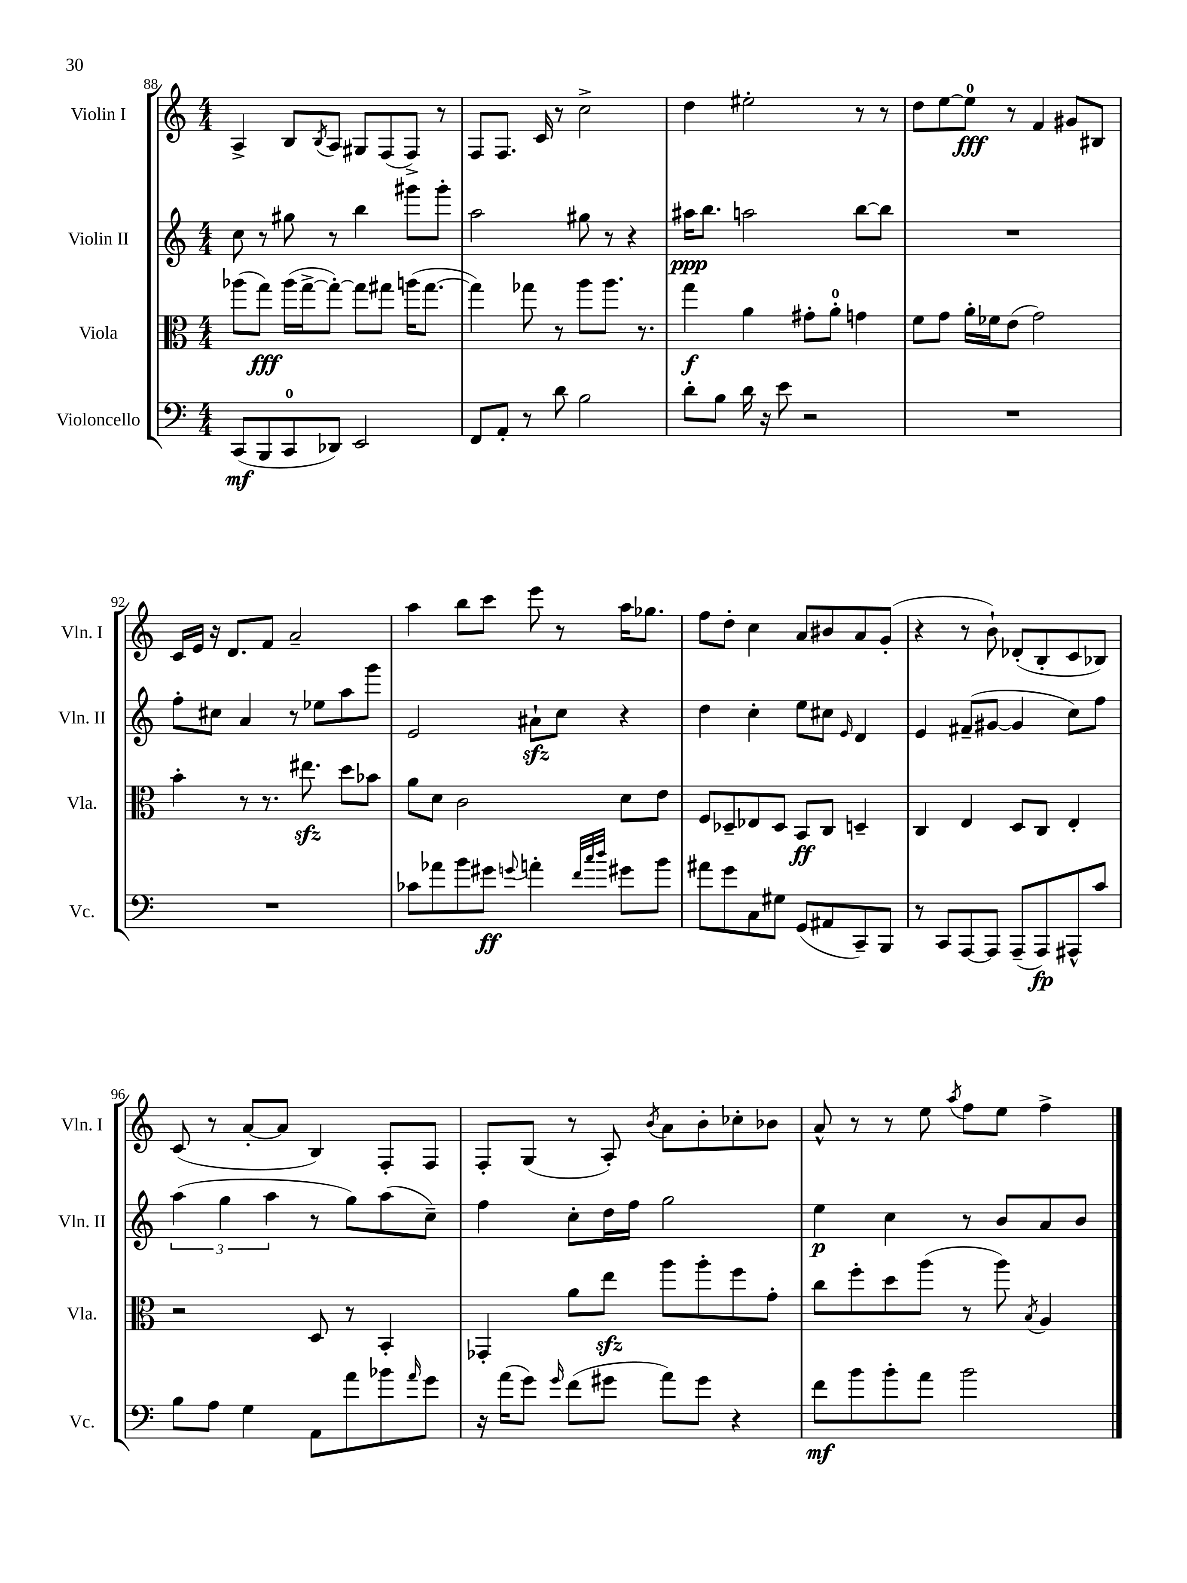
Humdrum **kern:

**kern	**kern	**kern	**kern
*staff4	*staff3	*staff2	*staff1
*clefF4	*clefC3	*clefG2	*clefG2
*k[]	*k[]	*k[]	*k[]
*M4/4	*M4/4	*M4/4	*M4/4
(8CC/L	(8aa-\L	8cc\	4A^/
8BBB/	8gg\J)	8r	.
8CC/	(16aa-\LL	8gg#\	8B/L
.	[16gg^\J	.	.
.	.	.	8qB/
8DD-/J)	8gg'\_J)	8r	8A/J
2EE/	8gg\]L	4bb\	8G#/L
.	8gg#\J	.	(8F/
.	(16aa\LK	8ggg#\L	8F^/J)
.	[8.gg#\J	.	.
.	.	8ggg#'\J	8r
=	=	=	=
8FF/L	4gg#\])	2aa\	8F/L
8AA'/J	.	.	8.F/J
8r	8gg-\	.	.
.	.	.	16c/
8d\	8r	.	8r
2B\	8aa\L	8gg#\	2cc^\
.	8.aa\J	8r	.
.	.	4r	.
.	8.r	.	.
=	=	=	=
8d'\L	4gg\	16aa#\LK	4dd\
.	.	8.bb\J	.
8B\J	.	.	.
16d\	4a\	2aa\	2ee#'\
16r	.	.	.
8e\	.	.	.
2r	8g#'\L	.	.
.	8a'\J	.	.
.	4g\	[8bb\L	8r
.	.	8bb\]J	8r
=	=	=	=
1r	8f\L	1r	8dd\L
.	8g\J	.	[8ee\
.	16a'\LL	.	8ee\]J
.	16f-\J	.	.
.	(8e\J	.	8r
.	2g\)	.	4f/
.	.	.	8g#/L
.	.	.	8B#/J
=	=	=	=
1r	4b'\	8ff'\L	16c/LL
.	.	.	16e/JJ
.	.	8cc#\J	16r
.	.	.	8.d/L
.	8r	4a/	.
.	8.r	.	8f/J
.	.	8r	2a~/
.	8.ee#\	.	.
.	.	8ee-\L	.
.	8dd\L	8aa\	.
.	8b-\J	8ggg\J	.
=	=	=	=
8c-\L	8a\L	2e/	4aa\
8a-\	8d\J	.	.
8b\	2c\	.	8bb\L
8g#\J	.	.	8ccc\J
8qqg/	.	.	.
4a'\	.	8a#`\L	8eee\
.	.	8cc\J	8r
32qqf/LLL	.	.	.
32qqcc/	.	.	.
32qqdd/JJJ	.	.	.
8g#\L	8d\L	4r	16aa\LK
.	.	.	8.gg-\J
8b\J	8e\J	.	.
=	=	=	=
8a#\L	8F/L	4dd\	8ff\L
8g\	8D-~/	.	8dd'\J
8C\	8E-/	4cc'\	4cc\
8G#\J	8D-/J	.	.
(8GG/L	8BB/L	8ee\L	8a/L
8AA#/	8C/J	8cc#\J	8b#/
.	.	16qqe/	.
8CC~/)	4D~/	4d/	8a/
8BBB/J	.	.	(8g'/J
=	=	=	=
8r	4C/	4e/	4r
8CC/L	.	.	.
[8AAA/	4E/	(8f#~/L	8r
8AAA/]J	.	[8g#/J	8b`\)
(8AAA~/L	8D/L	4g#/]	(8d-'/L
8AAA/)	8C/J	.	8B'/
8AAA#^^/	4E'/	8cc\L)	8c/
8c/J	.	8ff\J	8B-/J)
=	=	=	=
8B\L	2r	(6aa\	(8c/
8A\J	.	.	8r
.	.	6gg\	.
4G\	.	.	[8a'/L
.	.	6aa\	.
.	.	.	8a/]J
8AA\L	8D/	8r	4B/)
8a\	8r	8gg\L)	.
8b-\	4BB'/	(8aa\	8F'/L
16qqa/	.	.	.
8g\J	.	8cc~\J)	8F/J
=	=	=	=
16r	4GG-'/	4ff\	8F'/L
(16a\LK	.	.	.
8g\J)	.	.	(8G/J
16qqg/	.	.	.
(8f\L	8a\L	8cc'\L	8r
8g#\J	8ee\J	16dd\L	8A'/)
.	.	16ff\JJ	.
.	.	.	8qb/
8a\L)	8aa\L	2gg\	8a\L
8g#\J	8aa'\	.	8b'\
4r	8ff\	.	8cc-'\
.	8g'\J	.	8b-\J
=	=	=	=
8f\L	8cc\L	4ee\	8a^^/
8b\	8ff'\	.	8r
8b'\	8dd\	4cc\	8r
8a\J	(8aa\J	.	8ee\
.	.	.	8qaa/
2b\	8r	8r	8ff\L
.	8aa\)	8b/L	8ee\J
.	8qB/	.	.
.	4A/	8a/	4ff^\
.	.	8b/J	.
==	==	==	==
*-	*-	*-	*-
